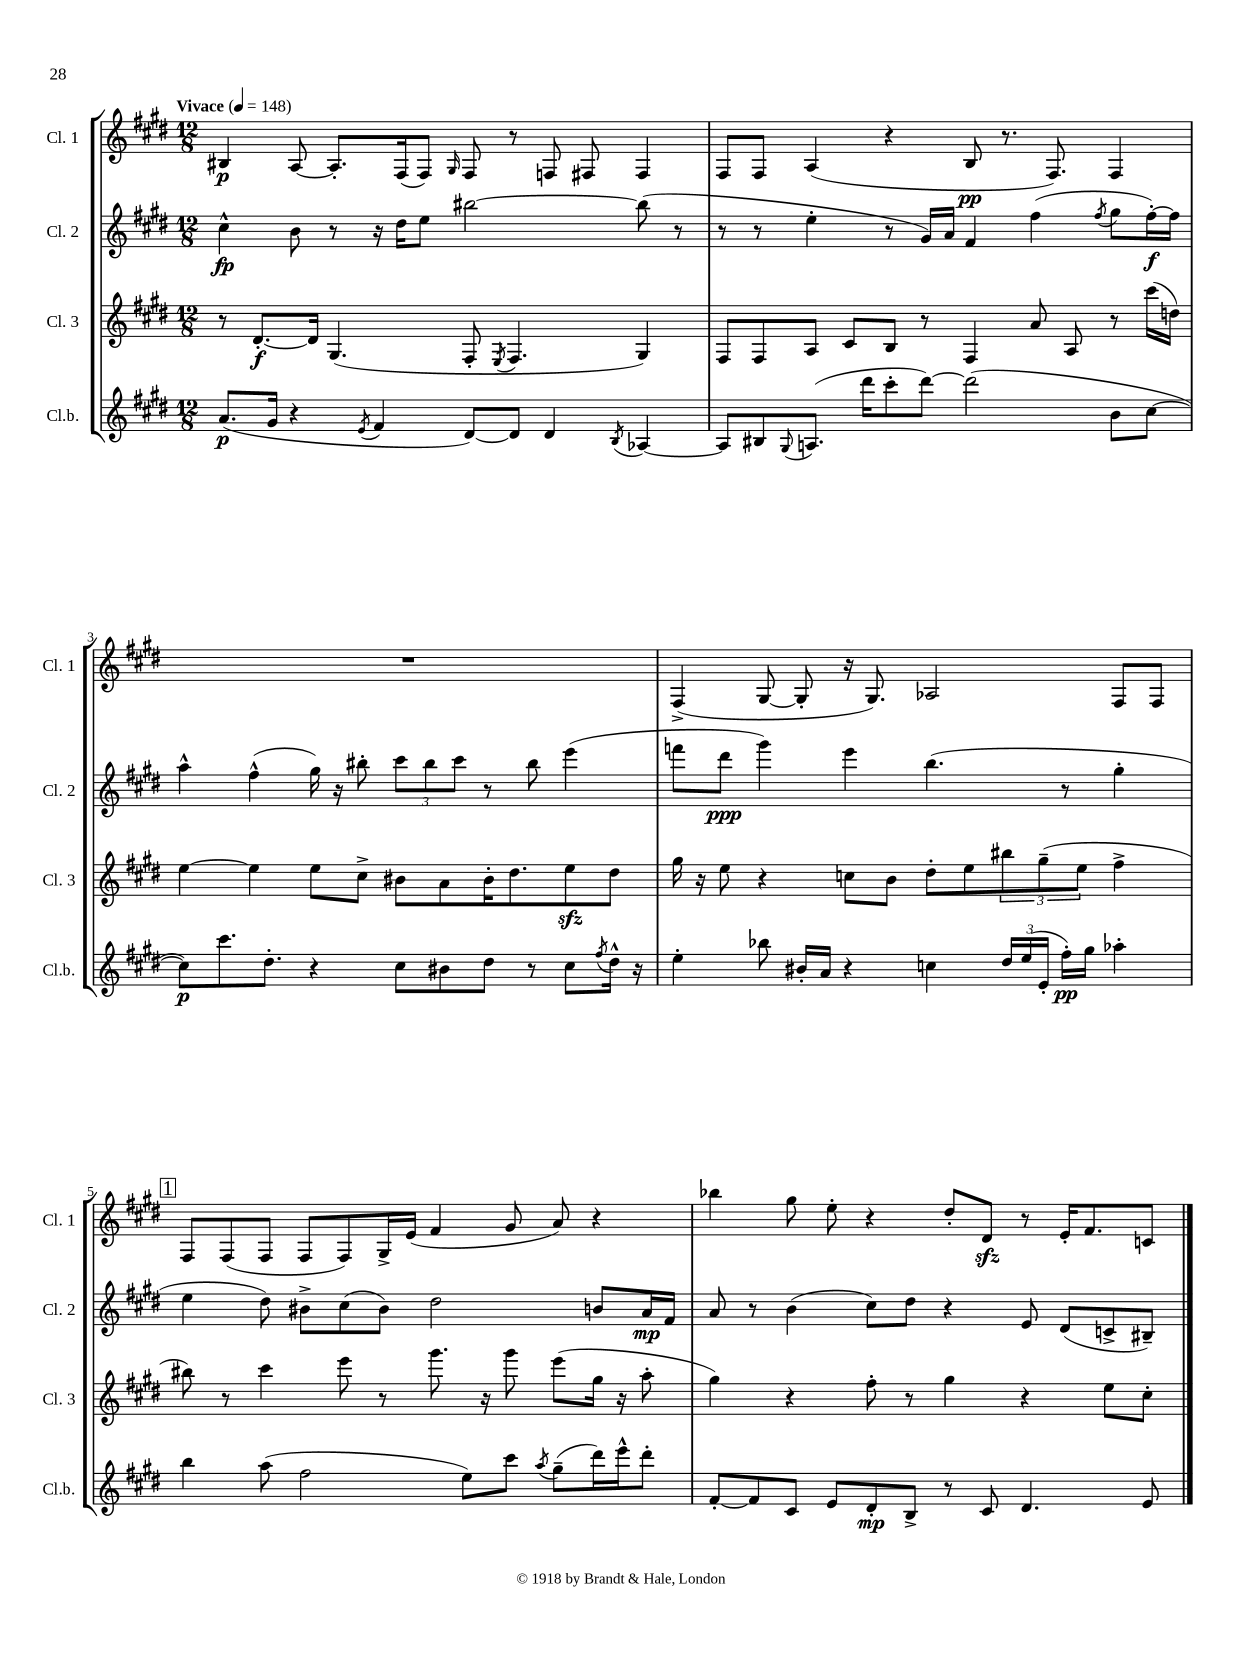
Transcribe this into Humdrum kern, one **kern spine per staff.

**kern	**dynam	**kern	**dynam	**kern	**dynam	**kern	**dynam
*part4	*part4	*part3	*part3	*part2	*part2	*part1	*part1
*staff4	*staff4	*staff3	*staff3	*staff2	*staff2	*staff1	*staff1
*I"Cl.b.	*	*I"Cl. 3	*	*I"Cl. 2	*	*I"Cl. 1	*
*I'Cl.b.	*	*I'Cl. 3	*	*I'Cl. 2	*	*I'Cl. 1	*
*clefG2	*	*clefG2	*	*clefG2	*	*clefG2	*
*k[f#c#g#d#]	*	*k[f#c#g#d#]	*	*k[f#c#g#d#]	*	*k[f#c#g#d#]	*
*M12/8	*	*M12/8	*	*M12/8	*	*M12/8	*
*MM148	*	*MM148	*	*MM148	*	*MM148	*
=1	=1	=1	=1	=1	=1	=1	=1
!	!	!	!	!	!	!LO:TX:a:B:t=Vivace	!
(8.a/L	p	8r	.	4cc#^^\	fp	4B#X/	p
.	.	[8.d#'/L	f	.	.	.	.
16g#/Jk	.	.	.	.	.	.	.
4r	.	.	.	8b\	.	[8A/	.
.	.	16d#/Jk]	.	.	.	.	.
.	.	(4.G#/	.	8r	.	8.A'/L]	.
8qe/	.	.	.	.	.	.	.
4f#/	.	.	.	16r	.	.	.
.	.	.	.	16dd#\KL	.	(16F#/k	.
.	.	.	.	8ee\J	.	8F#/J)	.
.	.	.	.	.	.	16qqG#/	.
[8d#/L)	.	8F#'/	.	[2bb#X\	.	8F#/	.
.	.	8qE/	.	.	.	.	.
8d#/J]	.	4.F#/	.	.	.	8r	.
4d#/	.	.	.	.	.	8Fn/	.
.	.	.	.	.	.	8F#X/	.
8qB/	.	.	.	.	.	.	.
[4A-X/	.	4G#/)	.	(8bb#\]	.	4F#/	.
.	.	.	.	8r	.	.	.
=2	=2	=2	=2	=2	=2	=2	=2
8A-/L]	.	8F#/L	.	8r	.	8F#/L	.
8B#X/	.	8F#/	.	8r	.	8F#/J	.
8qqG#/	.	.	.	.	.	.	.
(8.An/J	.	8A/J	.	4ee'\	.	(4A/	.
.	.	8c#/L	.	.	.	.	.
16ddd#\KL	.	.	.	.	.	.	.
8ccc#'\	.	8B/J	.	8r	.	4r	.
[8ddd#\J)	.	8r	.	16g#/LL)	.	.	.
.	.	.	.	16a/JJ	.	.	.
(2ddd#\]	.	4F#/	.	4f#/	.	8B/	pp
.	.	.	.	.	.	8.r	.
.	.	8a/	.	(4ff#\	.	.	.
.	.	.	.	.	.	8.F#/)	.
.	.	8A/	.	.	.	.	.
.	.	.	.	8qff#/	.	.	.
8b\L	.	8r	.	8gg#\L	.	4F#/	.
[8cc#\J	.	(16ccc#\LL	.	[16ff#'\L)	f	.	.
.	.	16ddn\JJ)	.	16ff#\JJ]	.	.	.
!!LO:LB:g=z
=3	=3	=3	=3	=3	=3	=3	=3
8cc#\L])	p	[4ee\	.	4aa^^\	.	1.r	.
8.ccc#\	.	.	.	.	.	.	.
.	.	4ee\]	.	(4ff#^^\	.	.	.
8.dd#'\J	.	.	.	.	.	.	.
4r	.	8ee\L	.	16gg#\)	.	.	.
.	.	.	.	16r	.	.	.
.	.	8cc#^\J	.	8bb#X'\	.	.	.
8cc#\L	.	8b#X\L	.	12ccc#\L	.	.	.
.	.	.	.	12bb#\	.	.	.
8b#X\	.	8a\	.	.	.	.	.
.	.	.	.	12ccc#\J	.	.	.
8dd#\J	.	16b#'\K	.	8r	.	.	.
.	.	8.dd#\	.	.	.	.	.
8r	.	.	.	8bb#\	.	.	.
8cc#\L	.	8eezz\	.	(4eee\	.	.	.
8qff#/	.	.	.	.	.	.	.
16dd#^^\Jk	.	8dd#\J	.	.	.	.	.
16r	.	.	.	.	.	.	.
=4	=4	=4	=4	=4	=4	=4	=4
4ee'\	.	16gg#\	.	8fffn\L	.	(4F#^/	.
.	.	16r	.	.	.	.	.
.	.	8ee\	.	8ddd#\J	ppp	.	.
8bb-X\	.	4r	.	4ggg#\)	.	[8G#/	.
16b#X'/LL	.	.	.	.	.	8G#'/]	.
16a/JJ	.	.	.	.	.	.	.
4r	.	8ccn\L	.	4eee\	.	16r	.
.	.	.	.	.	.	8.G#/)	.
.	.	8b\J	.	.	.	.	.
4ccn\	.	8dd#'\L	.	(4.bb\	.	2A-X/	.
.	.	8ee\	.	.	.	.	.
24dd#/LL	.	12bb#X\	.	.	.	.	.
(24ee/	.	.	.	.	.	.	.
24e'/JJ	.	(12gg#~\	.	.	.	.	.
16ff#'\LL)	pp	.	.	8r	.	.	.
.	.	12ee\J	.	.	.	.	.
16gg#\JJ	.	.	.	.	.	.	.
4aa-X'\	.	4ff#^\	.	4gg#'\	.	8F#/L	.
.	.	.	.	.	.	8F#/J	.
!!LO:LB:g=z
!!LO:REH:place=s1:t=1
=5	=5	=5	=5	=5	=5	=5	=5
4bb\	.	8bb#X\)	.	4ee\	.	8F#/L	.
.	.	8r	.	.	.	(8F#/	.
(8aa\	.	4ccc#\	.	8dd#\)	.	8F#/J	.
2ff#\	.	.	.	8b#X^\L	.	8F#/L	.
.	.	8eee\	.	(8cc#\	.	8F#/)	.
.	.	8r	.	8b#\J)	.	16G#^/L	.
.	.	.	.	.	.	(16e/JJ	.
.	.	8.ggg#\	.	2dd#\	.	4f#/	.
8ee\L)	.	.	.	.	.	.	.
.	.	16r	.	.	.	.	.
8ccc#\J	.	8ggg#\	.	.	.	8g#/	.
8qaa/	.	.	.	.	.	.	.
(8gg#~\L	.	(8eee\L	.	.	.	8a/)	.
16ddd#\L)	.	16gg#\Jk	.	8bn/L	.	4r	.
16eee^^\J	.	16r	.	.	.	.	.
8ddd#'\J	.	8aa'\	.	16a/L	mp	.	.
.	.	.	.	16f#/JJ	.	.	.
=6	=6	=6	=6	=6	=6	=6	=6
[8f#'/L	.	4gg#\)	.	8a/	.	4bb-X\	.
8f#/]	.	.	.	8r	.	.	.
8c#/J	.	4r	.	(4b\	.	8gg#\	.
8e/L	.	.	.	.	.	8ee'\	.
8d#'/	mp	8ff#'\	.	8cc#\L)	.	4r	.
8B^/J	.	8r	.	8dd#\J	.	.	.
8r	.	4gg#\	.	4r	.	8dd#'/L	.
8c#/	.	.	.	.	.	8d#zz/J	.
4.d#/	.	4r	.	8e/	.	8r	.
.	.	.	.	(8d#/L	.	16e'/KL	.
.	.	.	.	.	.	8.f#/	.
.	.	8ee\L	.	8cn^/	.	.	.
8e/	.	8cc#'\J	.	8B#X~/J)	.	8cn/J	.
==	==	==	==	==	==	==	==
*-	*-	*-	*-	*-	*-	*-	*-
